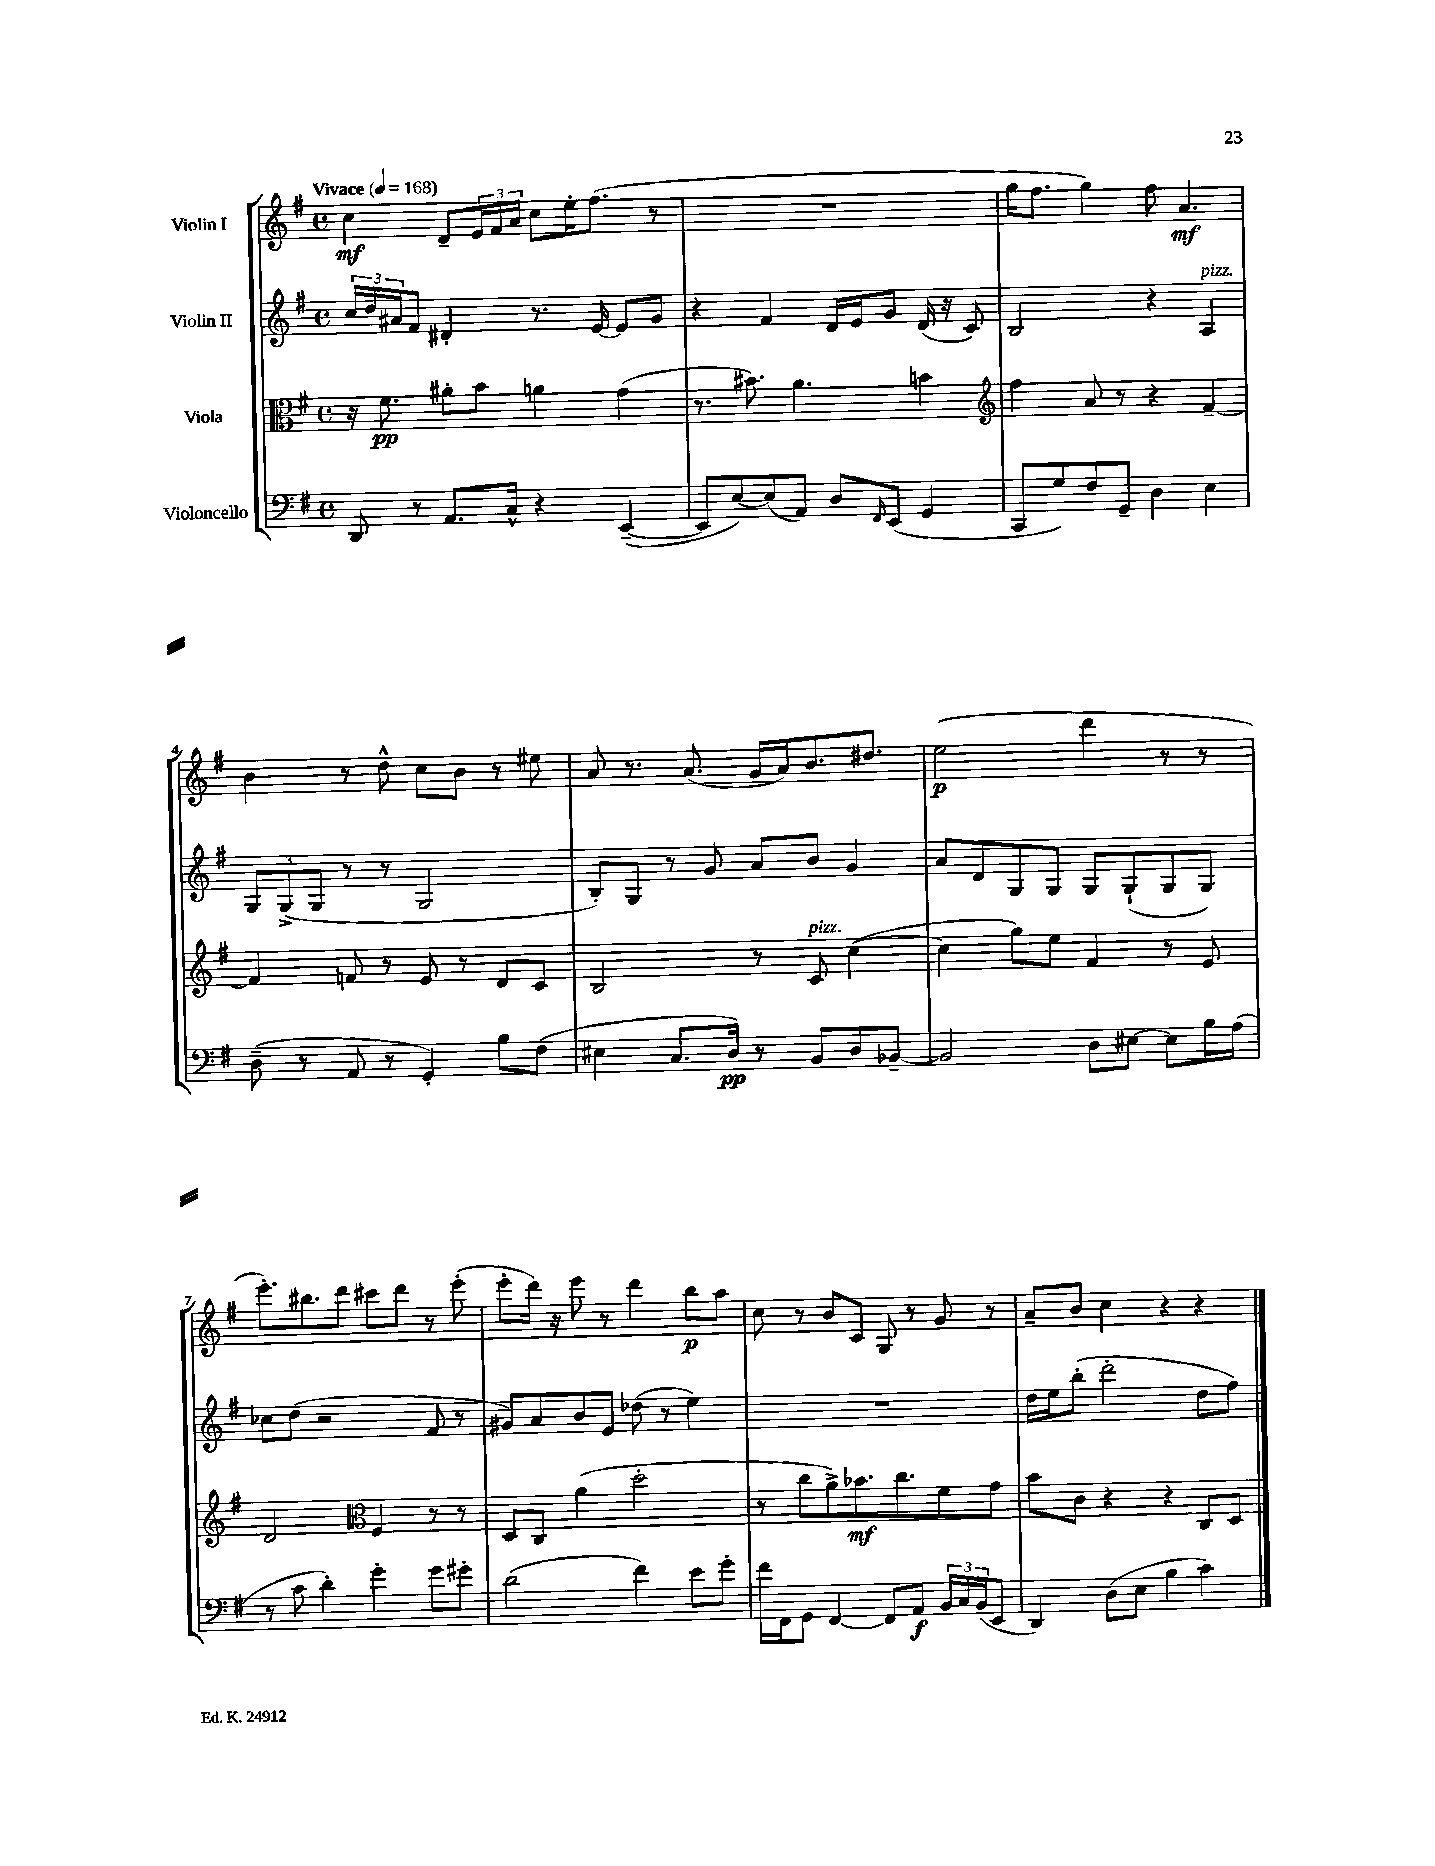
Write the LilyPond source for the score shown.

<<
\new StaffGroup <<
\new Staff = "s0" \with { instrumentName = "Violin I" } {
    \clef treble \key g \major \defaultTimeSignature \time 4/4 \tempo "Vivace" 4 = 168
    c''4\mf d'8-- \tuplet 3/2 { e'16 fis'16 a'16 } c''8 e''16-. fis''8.( r8 |
    R1 |
    g''16 fis''8. g''4) fis''8 a'4.\mf |
    b'4 r8 d''8-^ c''8 b'8 r8 eis''8 |
    a'8 r8. a'8.( g'16 a'16) b'8. dis''8. |
    e''2\p( d'''4 r8 r8 |
    e'''8.-.) bis''8. d'''8 cis'''8 d'''8 r8 e'''8-.( |
    e'''8-. d'''16) r16 e'''8 r8 d'''4 b''8\p a''8 |
    c''8 r8 b'8 c'8 g8 r8 g'8 r8 |
    a'8-- b'8 c''4 r4 r4 \bar "|." |
}
\new Staff = "s1" \with { instrumentName = "Violin II" } {
    \clef treble \key g \major \defaultTimeSignature \time 4/4
    \tuplet 3/2 { c''16 d''16 ais'16 } fis'8 dis'4-. r8. e'16~ e'8 g'8 |
    r4 fis'4 d'16 e'16 g'8 d'16( r16 c'8) |
    b2 r4 a4^\markup { \italic "pizz." } |
    \tuplet 3/2 { g8 g8->( g8 } r8 r8 g2 |
    b8-.) g8 r8 g'8 a'8 b'8 g'4 |
    a'8 d'8 g8 g8 g8 g8-!( g8 g8) |
    ces''8 d''8( r2 fis'8 r8 |
    gis'8) a'8 b'8 e'8 des''8( r8 e''4) |
    R1 |
    d''16 e''16 b''8-.( d'''2-. d''8 fis''8) \bar "|." |
}
\new Staff = "s2" \with { instrumentName = "Viola" } {
    \clef alto \key g \major \defaultTimeSignature \time 4/4
    r16 fis'8.\pp ais'8-. b'8 a'4 g'4( |
    r8. bis'8.) a'4. b'4 |
    \clef treble fis''4 a'8 r8 r4 fis'4~-- |
    fis'4 f'8 r8 e'8 r8 d'8 c'8 |
    b2 r8 c'8^\markup { \italic "pizz." } c''4~( |
    c''4 g''8) e''8 fis'4 r8 e'8 |
    d'2 \clef alto fis4 r8 r8 |
    d8 c8 a'4( d''2-. |
    r8 c''8 a'8->) bes'8.\mf c''8. fis'8 g'8 |
    b'8 c'8 r4 r4 c8 d8 \bar "|." |
}
\new Staff = "s3" \with { instrumentName = "Violoncello" } {
    \clef bass \key g \major \defaultTimeSignature \time 4/4
    d,8 r8 a,8. c16-^ r4 e,4~--( |
    e,8 e8~) e8( a,8) d8 \grace { fis,16 } e,8( g,4 |
    c,8 g8) fis8 g,8-- d4 e4 |
    d8--( r8 a,8 r8 g,4-.) b8 fis8( |
    eis4 c8. d16\pp) r8 b,8 d8 bes,8~-- |
    bes,2 d8 eis8~ eis8 b16 a16( |
    r8 c'8 d'4-.) g'4-. g'8 gis'8-. |
    d'2( fis'4) e'8 g'8-. |
    fis'16 fis,16 g,8 fis,4~ fis,8 a,8\f \tuplet 3/2 { b,16 c16 b,16( } e,8 |
    d,4) d8( e8 b4 c'4) \bar "|." |
}
>>
>>
